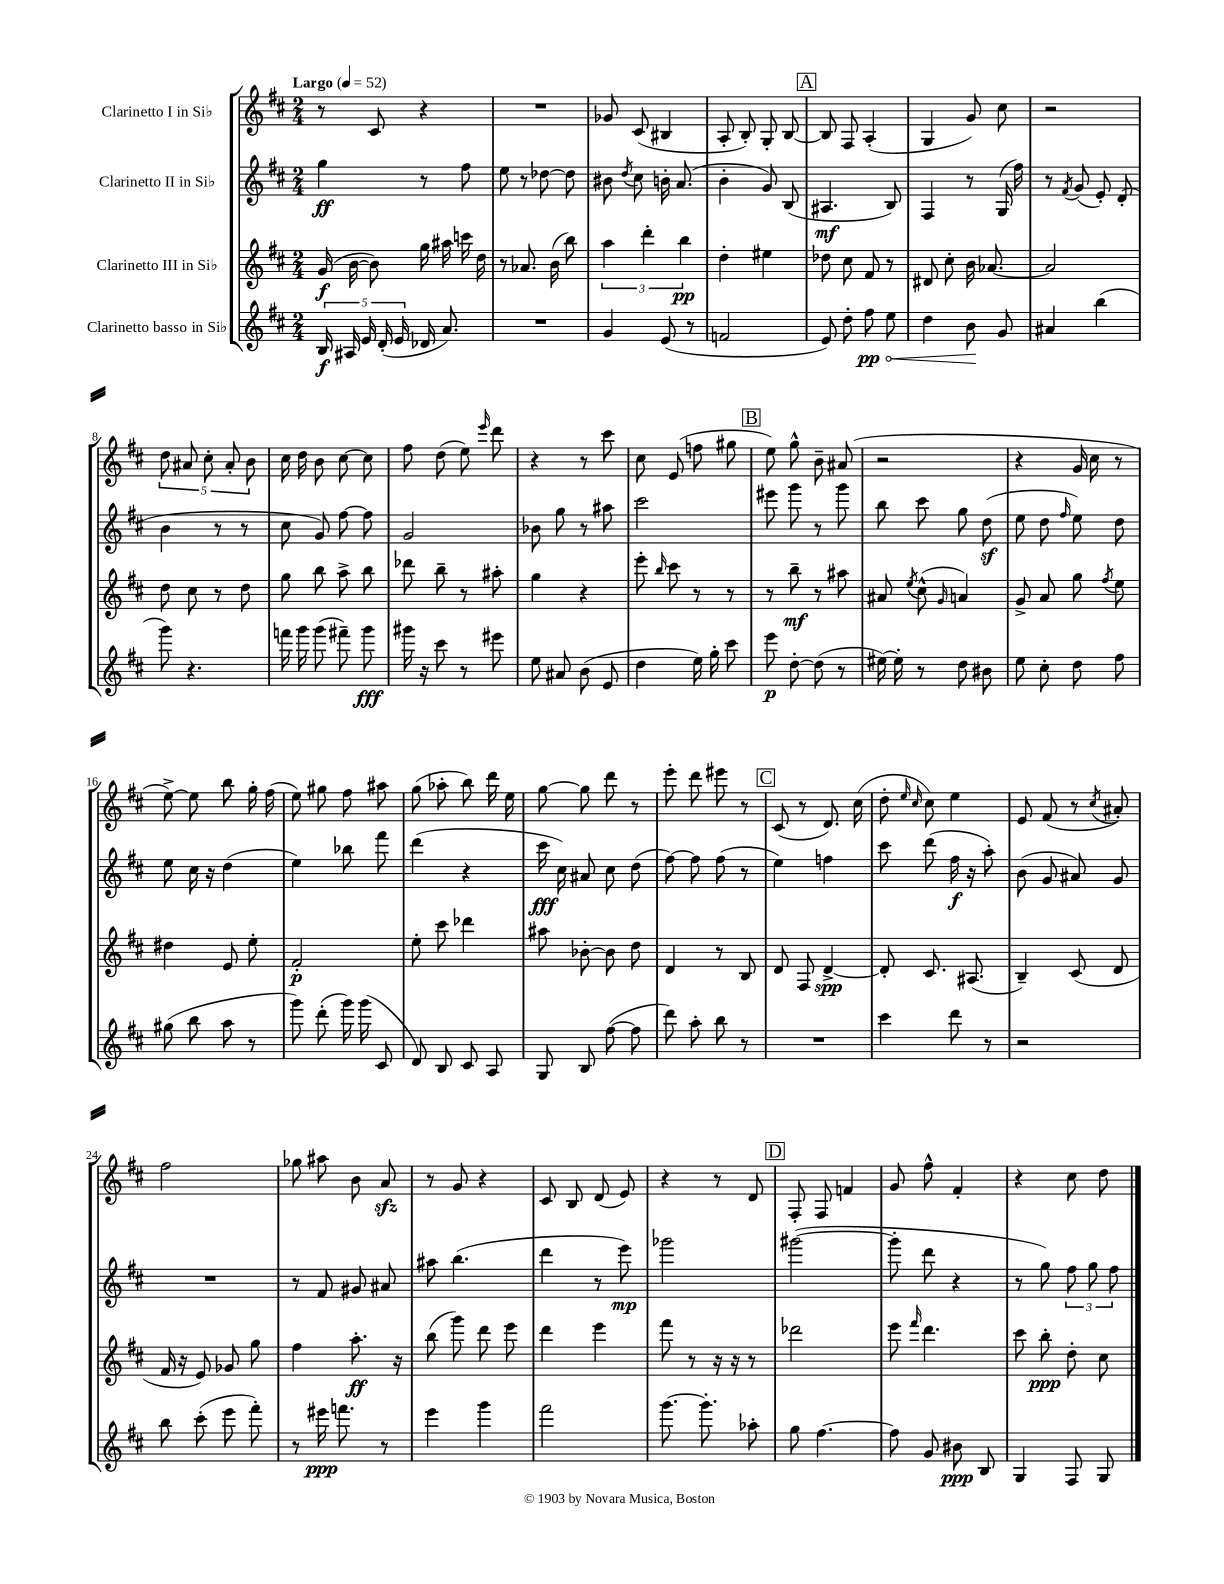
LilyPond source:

<<
\new StaffGroup <<
\new Staff = "s0" \with { instrumentName = "Clarinetto I in Sib" } {
    \clef treble \key d \major \numericTimeSignature \time 2/4 \tempo "Largo" 4 = 52
    \autoBeamOff r8 cis'8 r4 |
    R2 |
    ges'8 cis'8( bis4 |
    a8-. b8-.) g8-. b8~ |
    \mark \markup { \box "A" } b8 fis8 a4-.( |
    g4 g'8) cis''8 |
    r2 |
    \tuplet 5/4 { d''8 ais'8 cis''8-. ais'8-. b'8 } |
    cis''16 d''16 b'8 cis''8~ cis''8 |
    fis''8 d''8( e''8) \grace { e'''16 } d'''8 |
    r4 r8 cis'''8 |
    cis''8 e'8( f''8 gis''8 |
    \mark \markup { \box "B" } e''8) g''8-^ b'8-- ais'8( |
    r2 |
    r4 g'16 cis''16 r8 |
    e''8~->) e''8 b''8 g''16-. fis''16( |
    e''8) gis''8 fis''8 ais''8 |
    g''8( aes''8-. b''8) d'''16 e''16 |
    g''8~ g''8 d'''8 r8 |
    e'''8-. d'''8 eis'''8 r8 |
    \mark \markup { \box "C" } cis'8( r8 d'8.) cis''16( |
    d''8-. \grace { e''16 cis''16 } cis''8) e''4 |
    e'8 fis'8( r8 \acciaccatura { cis''8 } ais'8-.) |
    fis''2 |
    ges''8 ais''8 b'8 a'8\sfz |
    r8 g'8 r4 |
    cis'8 b8 d'8( e'8) |
    r4 r8 d'8 |
    \mark \markup { \box "D" } fis8-. fis8 f'4 |
    g'8 fis''8-^ fis'4-. |
    r4 cis''8 d''8 \bar "|." |
}
\new Staff = "s1" \with { instrumentName = "Clarinetto II in Sib" } {
    \clef treble \key d \major \numericTimeSignature \time 2/4
    \autoBeamOff g''4\ff r8 fis''8 |
    e''8 r8 des''8~ des''8 |
    bis'8 \acciaccatura { d''8 } cis''8 b'16-. a'8.( |
    b'4-. g'8) b8( |
    \mark \markup { \box "A" } ais4.\mf b8) |
    fis4 r8 g16( fis''16) |
    r8 \acciaccatura { fis'8 } g'8( e'8-.) d'8-.( |
    b'4 r8 r8 |
    cis''8 g'8) fis''8~ fis''8 |
    g'2 |
    bes'8 g''8 r8 ais''8 |
    cis'''2 |
    \mark \markup { \box "B" } eis'''8 g'''8 r8 g'''8 |
    b''8 cis'''8 g''8 d''8\sf( |
    e''8 d''8 \grace { fis''16 } e''8) d''8 |
    e''8 cis''16 r16 d''4( |
    e''4) bes''8 fis'''8 |
    d'''4( r4 |
    cis'''16\fff cis''16) ais'8 cis''8 d''8( |
    fis''8~) fis''8 fis''8( r8 |
    \mark \markup { \box "C" } e''4) f''4 |
    cis'''8 d'''8( fis''16\f r16 a''8-.) |
    b'8( g'8 ais'8) g'8 |
    R2 |
    r8 fis'8 gis'8 ais'8 |
    ais''8 b''4.( |
    d'''4 r8 e'''8\mp) |
    ges'''2 |
    \mark \markup { \box "D" } gis'''2~( |
    gis'''8-. d'''8 r4 |
    r8 g''8) \tuplet 3/2 { fis''8 g''8 fis''8 } \bar "|." |
}
\new Staff = "s2" \with { instrumentName = "Clarinetto III in Sib" } {
    \clef treble \key d \major \numericTimeSignature \time 2/4
    \autoBeamOff g'16\f( b'16~ b'8) g''16 ais''16 c'''16 d''16 |
    r8 aes'8. b'16( b''8) |
    \tuplet 3/2 { a''4 d'''4-. b''4\pp } |
    d''4-. eis''4 |
    \mark \markup { \box "A" } des''8 cis''8 fis'8 r8 |
    dis'8 cis''8-. b'16 aes'8.~ |
    aes'2 |
    d''8 cis''8 r8 d''8 |
    g''8 b''8 a''8-> b''8 |
    des'''8 b''8-- r8 ais''8-. |
    g''4 r4 |
    e'''8-. \grace { b''16 } cis'''8 r8 r8 |
    \mark \markup { \box "B" } r8 b''8--\mf r8 ais''8 |
    ais'8 \acciaccatura { e''8 } cis''8-^( \grace { g'16 } a'4) |
    g'8-> a'8 g''8 \acciaccatura { fis''8 } e''8 |
    dis''4 e'8 e''8-. |
    fis'2-.\p |
    e''8-. cis'''8 des'''4 |
    ais''8 bes'8~-. bes'8 d''8 |
    d'4 r8 b8 |
    \mark \markup { \box "C" } d'8 fis8 d'4~->\spp |
    d'8-. cis'8. ais8.( |
    b4--) cis'8( d'8 |
    fis'16 r16 e'8) ges'8 g''8 |
    fis''4 a''8.-.\ff r16 |
    b''8( g'''8) d'''8 e'''8 |
    d'''4 e'''4 |
    fis'''8 r8 r16 r16 r8 |
    \mark \markup { \box "D" } des'''2 |
    e'''8 \grace { fis'''16 } d'''4. |
    cis'''8 b''8-.\ppp d''8-. cis''8 \bar "|." |
}
\new Staff = "s3" \with { instrumentName = "Clarinetto basso in Sib" } {
    \clef treble \key d \major \numericTimeSignature \time 2/4
    \autoBeamOff \tuplet 5/4 { b16\f ais16 e'16 d'16-.( e'16 } des'16 a'8.) |
    R2 |
    g'4 e'8( r8 |
    f'2 |
    \mark \markup { \box "A" } e'8) d''8-. \once \override Hairpin.circled-tip = ##t fis''8\pp\< e''8 |
    d''4 b'8\! g'8 |
    ais'4 b''4( |
    g'''8) r4. |
    f'''16 g'''16 g'''8( fis'''8--) g'''8\fff |
    gis'''16 r16 cis'''8 r8 eis'''8 |
    e''8 ais'8 b'8( e'8 |
    d''4 e''16) g''16-. cis'''8 |
    \mark \markup { \box "B" } e'''8\p d''8~-. d''8( r8 |
    eis''16~) eis''16-. r8 d''8 bis'8 |
    e''8 cis''8-. d''8 fis''8 |
    gis''8( b''8 a''8 r8 |
    g'''8) d'''8-.( g'''16) g'''16( cis'8 |
    d'8) b8 cis'8 a8 |
    g8 b8 fis''8~( fis''8 |
    d'''8) a''8-. b''8 r8 |
    \mark \markup { \box "C" } R2 |
    cis'''4 d'''8 r8 |
    r2 |
    b''8 cis'''8-.( e'''8 fis'''8-.) |
    r8 eis'''16\ppp f'''8. r8 |
    e'''4 g'''4 |
    fis'''2 |
    g'''8.~ g'''8.-. aes''8-. |
    \mark \markup { \box "D" } g''8 fis''4.~ |
    fis''8 g'8 bis'8\ppp b8 |
    g4 fis8 g8 \bar "|." |
}
>>
>>
